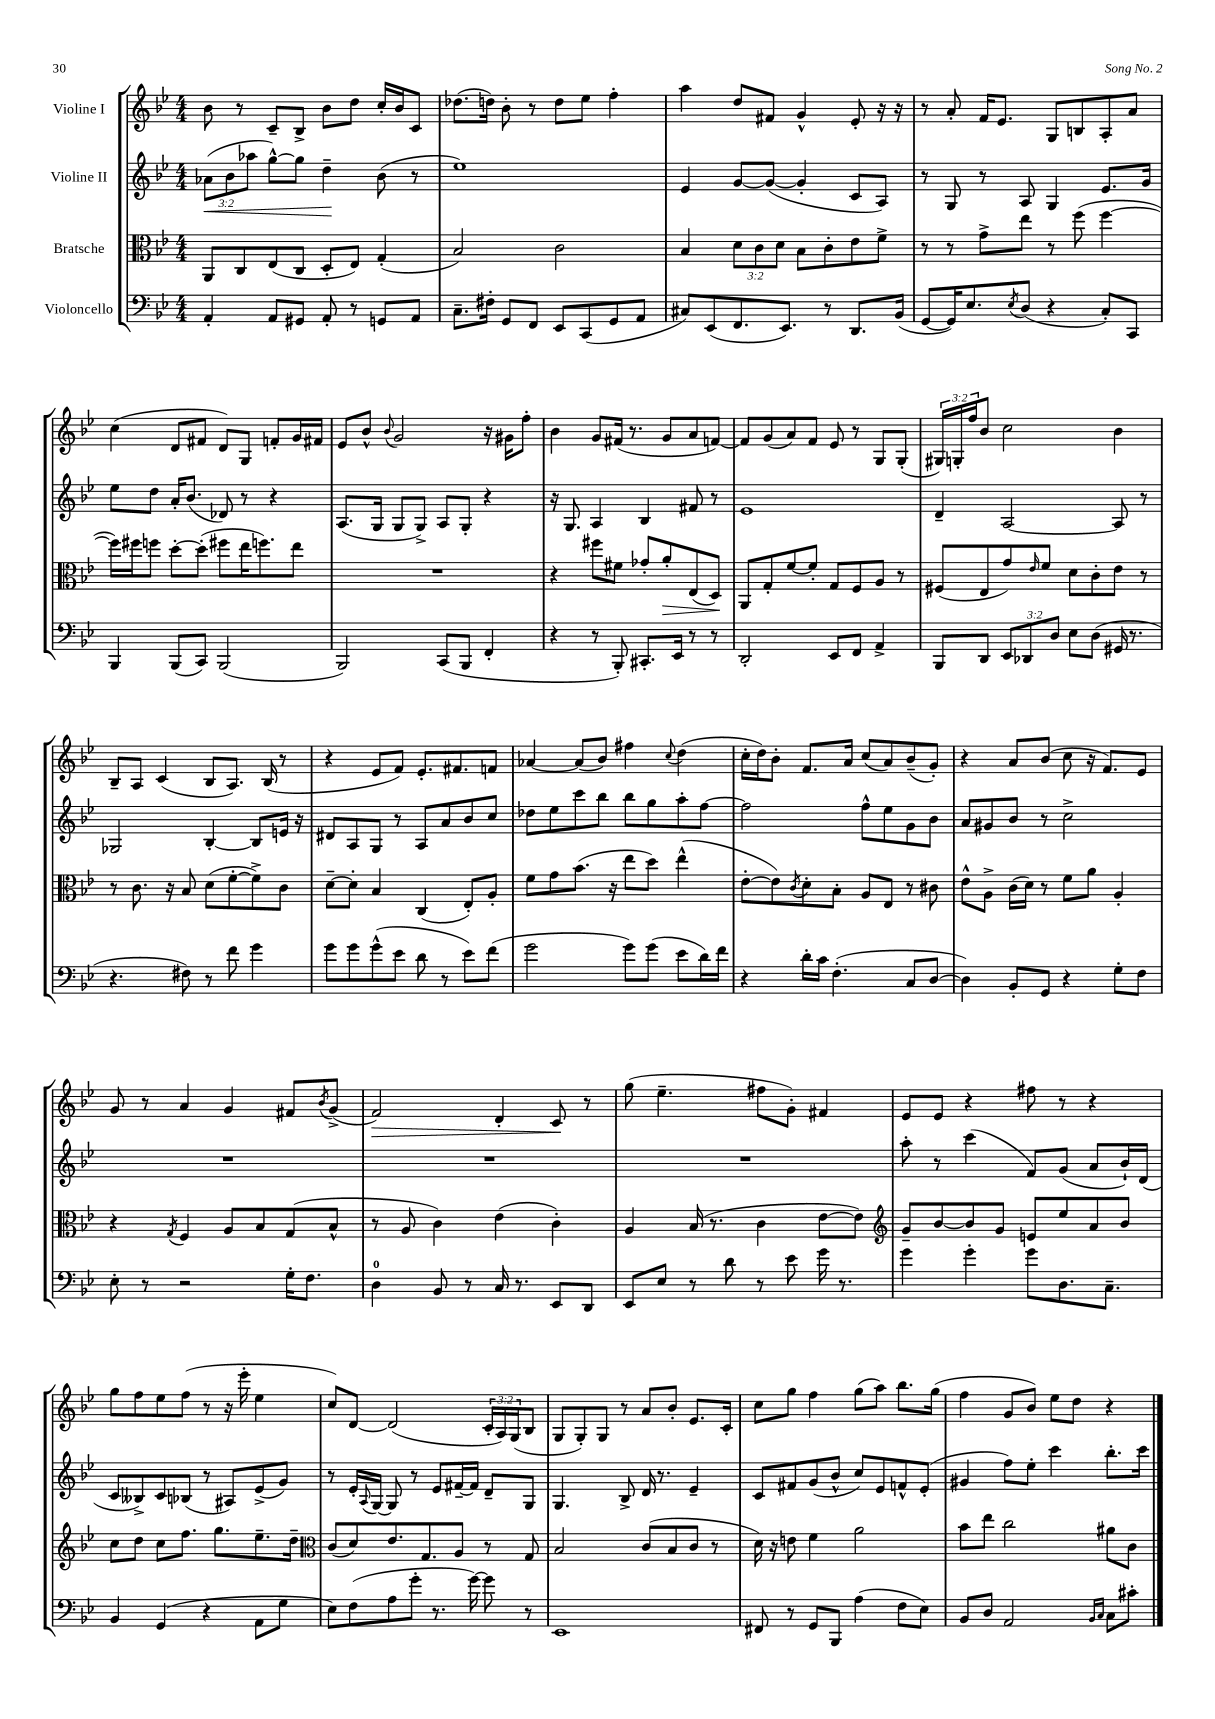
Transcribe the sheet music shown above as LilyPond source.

<<
\new StaffGroup <<
\new Staff = "s0" \with { instrumentName = "Violine I" } {
    \clef treble \key bes \major \numericTimeSignature \time 4/4 \override Staff.TupletNumber.text = #tuplet-number::calc-fraction-text
    bes'8 r8 c'8-- bes8-> bes'8 d''8 c''16-. bes'16 c'8 |
    des''8.( d''16) bes'8-. r8 d''8 ees''8 f''4-. |
    a''4 d''8 fis'8 g'4-^ ees'8-. r16 r16 |
    r8 a'8-. f'16 ees'8. g8 b8 a8-. a'8 |
    c''4( d'8 fis'8 d'8) g8 f'8-. g'16 fis'16 |
    ees'8 bes'8-^ \appoggiatura { bes'8 } g'2 r16 gis'16 f''8-. |
    bes'4 g'8 fis'16( r8. g'8 a'8 f'8~) |
    f'8 g'8( a'8) f'8 ees'8 r8 g8 g8-.( |
    \tuplet 3/2 { gis16) g16-. f''16 } bes'8 c''2 bes'4 |
    bes8-- a8 c'4( bes8 a8.) bes16( r8 |
    r4 ees'8 f'8) ees'8.-. fis'8. f'8 |
    aes'4~ aes'8( bes'8) fis''4 \appoggiatura { c''8 } d''4( |
    c''16-. d''16) bes'8-. f'8. a'16 c''8( a'8) bes'8--( g'8-.) |
    r4 a'8 bes'8( c''8 r16 f'8.) ees'8 |
    g'8 r8 a'4 g'4 fis'8 \acciaccatura { bes'8 } g'8->( |
    f'2\>) d'4-. c'8\! r8 |
    g''8( ees''4.-- fis''8 g'8-.) fis'4 |
    ees'8 ees'8 r4 fis''8 r8 r4 |
    g''8 f''8 ees''8 f''8( r8 r16 ees'''16-. ees''4 |
    c''8) d'8~ d'2( \tuplet 3/2 { c'16-. a16) g16( } bes8 |
    g8 g8-.) g8 r8 a'8 bes'8-. ees'8. c'16-. |
    c''8 g''8 f''4 g''8( a''8) bes''8. g''16( |
    f''4 g'8 bes'8) ees''8 d''8 r4 \bar "|." |
}
\new Staff = "s1" \with { instrumentName = "Violine II" } {
    \clef treble \key bes \major \numericTimeSignature \time 4/4 \override Staff.TupletNumber.text = #tuplet-number::calc-fraction-text
    \tuplet 3/2 { aes'8\<( bes'8 aes''8 } g''8~-^) g''8 d''4--\! bes'8( r8 |
    ees''1) |
    ees'4 g'8~ g'8~( g'4-. c'8 a8) |
    r8 g8 r8 a8 g4 ees'8. g'16 |
    ees''8 d''8 a'16-. bes'8.( des'8) r8 r4 |
    a8.( g16 g8 g8->) a8 g8-. r4 |
    r16 g8. a4 bes4 fis'8 r8 |
    ees'1 |
    d'4-- a2~ a8 r8 |
    ges2 bes4~-. bes8 e'16 r16 |
    dis'8 a8 g8 r8 a8 a'8 bes'8 c''8 |
    des''8 ees''8 c'''8 bes''8 bes''8 g''8 a''8-. f''8~ |
    f''2 f''8-^ ees''8 g'8 bes'8 |
    a'8 gis'8 bes'8 r8 c''2-> |
    R1 |
    R1 |
    R1 |
    a''8-. r8 c'''4( f'8) g'8( a'8 bes'16-!) d'16( |
    c'8 beses8->) c'8 bes8( r8 ais8) ees'8->( g'8) |
    r8 ees'16-. \appoggiatura { a8 } g16~ g8 r8 ees'8 fis'16~-- fis'16 d'8-- g8 |
    g4. bes8-> d'16 r8. ees'4-- |
    c'8 fis'8 g'8( bes'8-^ c''8) ees'8 f'8-^ ees'8-.( |
    gis'4 f''8) ees''8-. c'''4 bes''8.-. c'''16 \bar "|." |
}
\new Staff = "s2" \with { instrumentName = "Bratsche" } {
    \clef alto \key bes \major \numericTimeSignature \time 4/4 \override Staff.TupletNumber.text = #tuplet-number::calc-fraction-text
    a,8 c8 ees8( c8 d8-. ees8) g4-.( |
    bes2) c'2 |
    bes4 \tuplet 3/2 { d'8 c'8 d'8 } bes8 c'8-. ees'8 f'8-> |
    r8 r8 g'8-> ees''8 r8 f''8( f''4~ |
    f''16) fis''16 f''8 d''8~-. d''8-.( fis''8 ees''16 f''8.) ees''8 |
    R1 |
    r4 fis''8 fis'8 ges'8-. a'8-.\> ees8( d8\!) |
    a,8 g8-. f'8~ f'8-. g8 f8 a8 r8 |
    fis8( ees8 g'8) \grace { ees'16 } f'8 d'8 c'8-. ees'8 r8 |
    r8 c'8. r16 bes8 d'8( f'8~-. f'8->) c'8 |
    d'8~-- d'8-. bes4 c4( ees8-.) a8-. |
    f'8 g'8 bes'8.( r16 ees''8 d''8) ees''4-^( |
    ees'8~-. ees'8) \acciaccatura { c'8 } d'8-. bes8-. a8 ees8 r8 cis'8 |
    ees'8-^ a8-> c'16( d'16) r8 f'8 a'8 a4-. |
    r4 \acciaccatura { g8 } f4 a8 bes8 g8( bes8-^ |
    r8 a8 c'4) ees'4( c'4-.) |
    a4 bes16( r8. c'4 ees'8~ ees'8) |
    \clef treble g'8-- bes'8~ bes'8 g'8 e'8 ees''8 a'8 bes'8 |
    c''8 d''8 c''8 f''8. g''8. ees''8.-- d''16-- |
    \clef alto c'8( d'8) ees'8. g8. a8 r8 g8 |
    bes2 c'8( bes8 c'8 r8 |
    d'16) r16 e'8 f'4 a'2 |
    bes'8 ees''8 c''2 ais'8 c'8 \bar "|." |
}
\new Staff = "s3" \with { instrumentName = "Violoncello" } {
    \clef bass \key bes \major \numericTimeSignature \time 4/4 \override Staff.TupletNumber.text = #tuplet-number::calc-fraction-text
    a,4-. a,8 gis,8 a,8-. r8 g,8 a,8 |
    c8.-- fis16-. g,8 f,8 ees,8 c,8( g,8 a,8 |
    cis8) ees,8( f,8. ees,8.) r8 d,8. bes,16( |
    g,8~ g,16) ees8. \acciaccatura { ees8 } d8( r4 c8-.) c,8 |
    bes,,4 bes,,8( c,8) bes,,2( |
    bes,,2) c,8( bes,,8 f,4-. |
    r4 r8 bes,,8-.) cis,8.-. ees,16 r8 r8 |
    d,2-. ees,8 f,8 a,4-> |
    bes,,8 d,8 \tuplet 3/2 { ees,8 des,8 d8 } ees8 d8( gis,16 r8. |
    r4. fis8) r8 f'8 g'4 |
    g'8 g'8 g'8-^( ees'8 d'8 r8 ees'8) f'8( |
    g'2 g'8) g'8( ees'8 d'16) f'16 |
    r4 d'16-. c'16 f4.-.( c8 d8~ |
    d4) bes,8-. g,8 r4 g8-. f8 |
    ees8-. r8 r2 g16-. f8. |
    d4-0 bes,8 r8 c16 r8. ees,8 d,8 |
    ees,8 ees8 r8 d'8 r8 ees'8 g'16 r8. |
    g'4 g'4-. g'8 d8. c8.-- |
    bes,4 g,4( r4 a,8 g8 |
    ees8) f8( a8 g'8-. r8. g'16~) g'8 r8 |
    ees,1 |
    fis,8 r8 g,8 bes,,8 a4( f8 ees8) |
    bes,8 d8 a,2 \grace { bes,16 c16 } c8 cis'8-. \bar "|." |
}
>>
>>
\layout { \context { \Score \remove "Bar_number_engraver" } }
